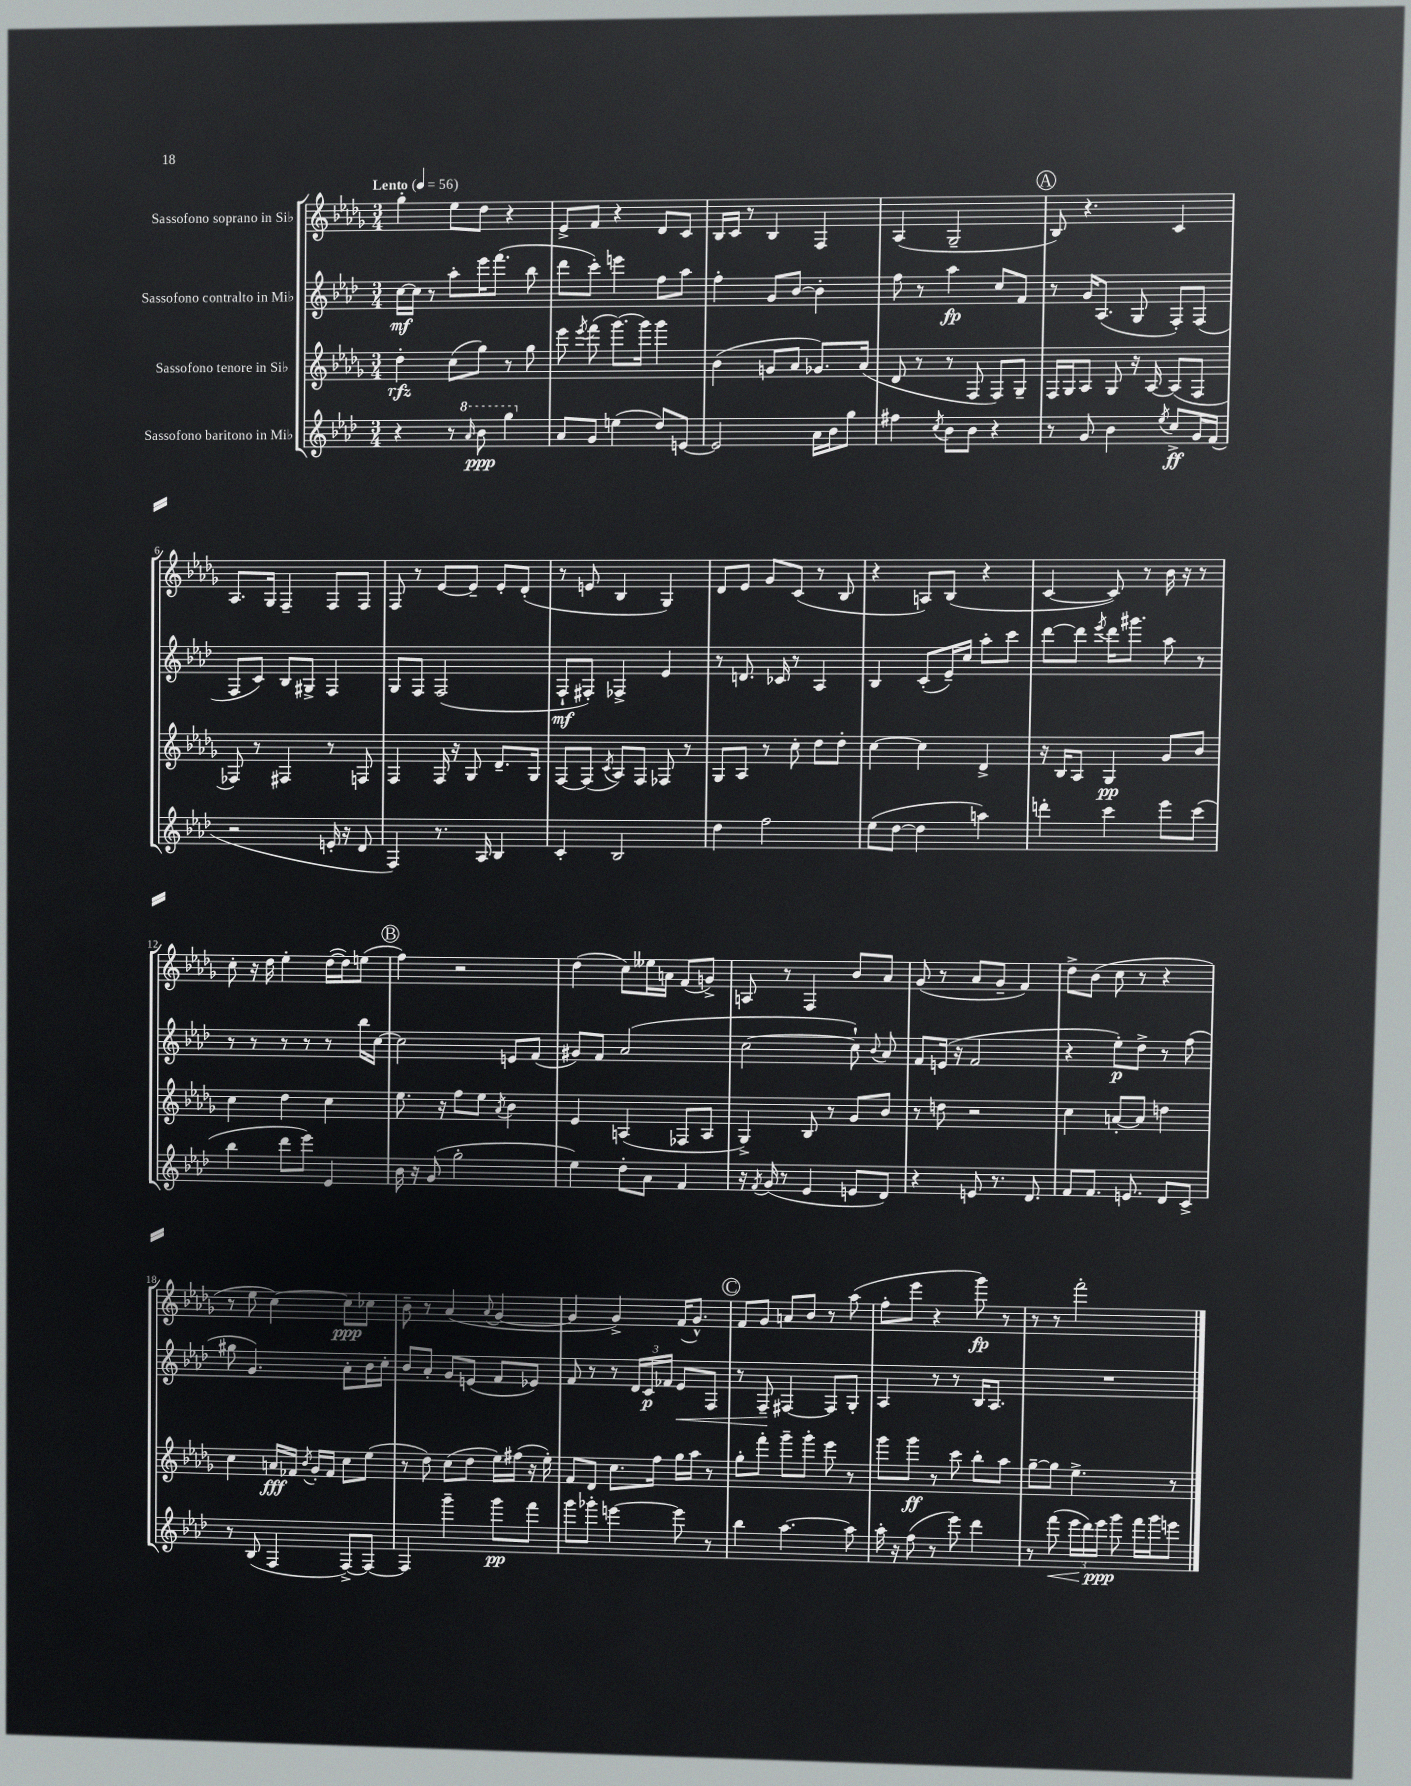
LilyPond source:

<<
\new StaffGroup <<
\new Staff = "s0" \with { instrumentName = "Sassofono soprano in Sib" } {
    \clef treble \key des \major \numericTimeSignature \time 3/4 \tempo "Lento" 4 = 56
    \autoBeamOff ges''4-. ees''8[ des''8] r4 |
    ees'8[-> f'8] r4 des'8[ c'8] |
    bes16[ c'16] r8 bes4 f4 |
    aes4( ges2-- |
    \mark \markup { \circle "A" } bes8) r4. c'4 |
    aes8.[ ges16] f4-- f8[ f8] |
    f8 r8 ees'8[~ ees'8]-- ees'8[-. des'8]-.( |
    r8 e'8 bes4 ges4) |
    des'8[ ees'8] ges'8[ c'8]( r8 bes8 |
    r4 a8[) bes8]( r4 |
    c'4~ c'8) r8 bes'16 r16 r8 |
    c''8-. r16 des''16 ees''4-. des''16[~( des''16) e''8]( |
    \mark \markup { \circle "B" } f''4) r2 |
    des''4( c''8[) eeses''16 a'16] f'8[( g'8]->) |
    a8 r8 f4 bes'8[ aes'8] |
    ges'8( r8 aes'8[ ges'8]-- f'4) |
    des''8[-> bes'8]( c''8 r8 r4 |
    r8 ees''8 c''4~) c''8[\ppp ces''8] |
    bes'8-- r8 aes'4( \appoggiatura { aes'8 } ges'4~ |
    ges'4 ges'4->) f'16[( ges'8.]-^) |
    \mark \markup { \circle "C" } f'8[ ges'8] a'8[ bes'8] r8 aes''8( |
    f''8[-. ees'''8] r4 ges'''8\fp) r8 |
    r8 r8 f'''2-. \bar "|." |
}
\new Staff = "s1" \with { instrumentName = "Sassofono contralto in Mib" } {
    \clef treble \key aes \major \numericTimeSignature \time 3/4
    \autoBeamOff c''16[~\mf c''16] r8 aes''8[-. ees'''16 f'''8.]( bes''8 |
    des'''8[ c'''8]-.) e'''4 f''8[ aes''8] |
    f''4-. g'8[ bes'8]~ bes'4-. |
    f''8 r8 aes''4\fp c''8[ f'8] |
    \mark \markup { \circle "A" } r8 g'16[ aes8.]( g8 f8[-.) f8]( |
    f8[ c'8]) bes8[ gis8]-> f4 |
    g8[ f8] f2( |
    f8[-!\mf fis8]-.) fes4-> ees'4 |
    r8 d'8. ces'16 r8 aes4 |
    bes4 c'8[-.( ees'16--) c''16] aes''8[-. c'''8] |
    des'''8[~ des'''8] \acciaccatura { ees'''8 } des'''16[ gis'''8.] aes''8 r8 |
    r8 r8 r8 r8 r8 bes''16[ c''16]~ |
    \mark \markup { \circle "B" } c''2 e'8[ f'8]( |
    gis'8[) f'8] aes'2( |
    c''2~ c''8-!) \appoggiatura { bes'8 } aes'8 |
    f'8[ e'16]( r16 f'2 |
    r4 ees''8[-.\p) des''8]-> r8 f''8( |
    gis''8 g'4.) aes'8[-. bes'16 c''16]-. |
    bes'8[ aes'8]-. g'8[ e'8]( f'8[ ees'8]) |
    f'8 r8 r8 \tuplet 3/2 { des'16[ c'16\p fes'16] } ees'8[\< f8] |
    \mark \markup { \circle "C" } r8 f8--\! fis4~ fis8[ g8]-. |
    aes4 r8 r8 bes16[ aes8.] |
    R2. \bar "|." |
}
\new Staff = "s2" \with { instrumentName = "Sassofono tenore in Sib" } {
    \clef treble \key des \major \numericTimeSignature \time 3/4
    \autoBeamOff des''4-.\rfz c''8[( ges''8]) r8 ges''8 |
    ees'''8 \acciaccatura { ees'''8 } f'''8( ges'''8.[~) ges'''16] ges'''4 |
    bes'4( g'8[ aes'8] ges'8.[) aes'16]( |
    des'8 r8 r8 f8 f8[) ges8]-- |
    \mark \markup { \circle "A" } f16[ ges16 aes8] ges8 r16 aes16~ aes8[( f8] |
    fes8) r8 fis4 r8 f8 |
    f4 f16 r16 ges8 des'8.[-- ges16] |
    f8[~ f8]( \acciaccatura { c'8 } aes8[) f8] fes8 r8 |
    ges8[ aes8] r8 c''8-. des''8[ des''8]-. |
    c''4~ c''4 des'4-> |
    r16 bes16[ aes8] ges4\pp ges'8[ bes'8] |
    c''4 des''4 c''4 |
    \mark \markup { \circle "B" } ees''8. r16 f''8[ ees''8] \acciaccatura { aes'8 } bes'4 |
    ees'4 a4( fes8[ a8] |
    ges4->) bes8 r8 ges'8[ bes'8] |
    r8 d''8 r2 |
    c''4 a'8[~-. a'8] d''4 |
    c''4 a'16[\fff fes'16] \acciaccatura { bes'8 } ges'16[-. fes'16] c''8[ ees''8]( |
    r8 des''8) c''8[( des''8] ees''16[) fis''16]( r16 ees''16-.) |
    f'8[ des'8] c''8.[ f''16] ges''16[ aes''16] r8 |
    \mark \markup { \circle "C" } ges''8[-. f'''8]-. ges'''8[-- ges'''8]-. ees'''8 r8 |
    ges'''8[ ges'''8]\ff r8 c'''8 bes''8[-. aes''8] |
    ges''8[~-- ges''8] ees''4.-> r8 \bar "|." |
}
\new Staff = "s3" \with { instrumentName = "Sassofono baritono in Mib" } {
    \clef treble \key aes \major \numericTimeSignature \time 3/4
    \autoBeamOff r4 r8 \ottava #1 \grace { aes''16 } bes''8\ppp g'''4 \ottava #0 |
    aes'8[ g'8] e''4( des''8[) e'8]~ |
    e'2 aes'16[ bes'16 g''8] |
    fis''4 \acciaccatura { c''8 } bes'8[ bes'8] r4 |
    \mark \markup { \circle "A" } r8 g'8 bes'4 \acciaccatura { ees''8 } c''8[->\ff g'16 f'16]( |
    r2 e'16-. r16 des'8 |
    f4) r8. aes16 bes4 |
    c'4-. bes2 |
    des''4 f''2 |
    ees''8[( des''8]~ des''4 a''4) |
    d'''4-. c'''4 ees'''8[ c'''8]( |
    bes''4 des'''8[ ees'''8]) ees'4 |
    \mark \markup { \circle "B" } bes'16 r16 g'8( g''2-. |
    ees''4) des''8[-. aes'8] f'4 |
    r16 \acciaccatura { f'8 } g'16( r8 ees'4 e'8[ des'8]) |
    r4 e'8 r8. des'8. |
    f'8[ f'8.] e'8. des'8[ c'8]-> |
    r8 bes8( f4 f8[~->) f8]~ |
    f4 g'''4-- g'''8[\pp f'''8] |
    g'''8[ ges'''8]-. e'''4~ e'''8 r8 |
    \mark \markup { \circle "C" } bes''4 aes''4.~ aes''8 |
    aes''16-. r16 f''8( r8 ees'''8) des'''4 |
    r8 f'''8\<( \tuplet 3/2 { ees'''16[ des'''16) ees'''16]\ppp\! } g'''8 f'''16[ g'''16 e'''8] \bar "|." |
}
>>
>>
